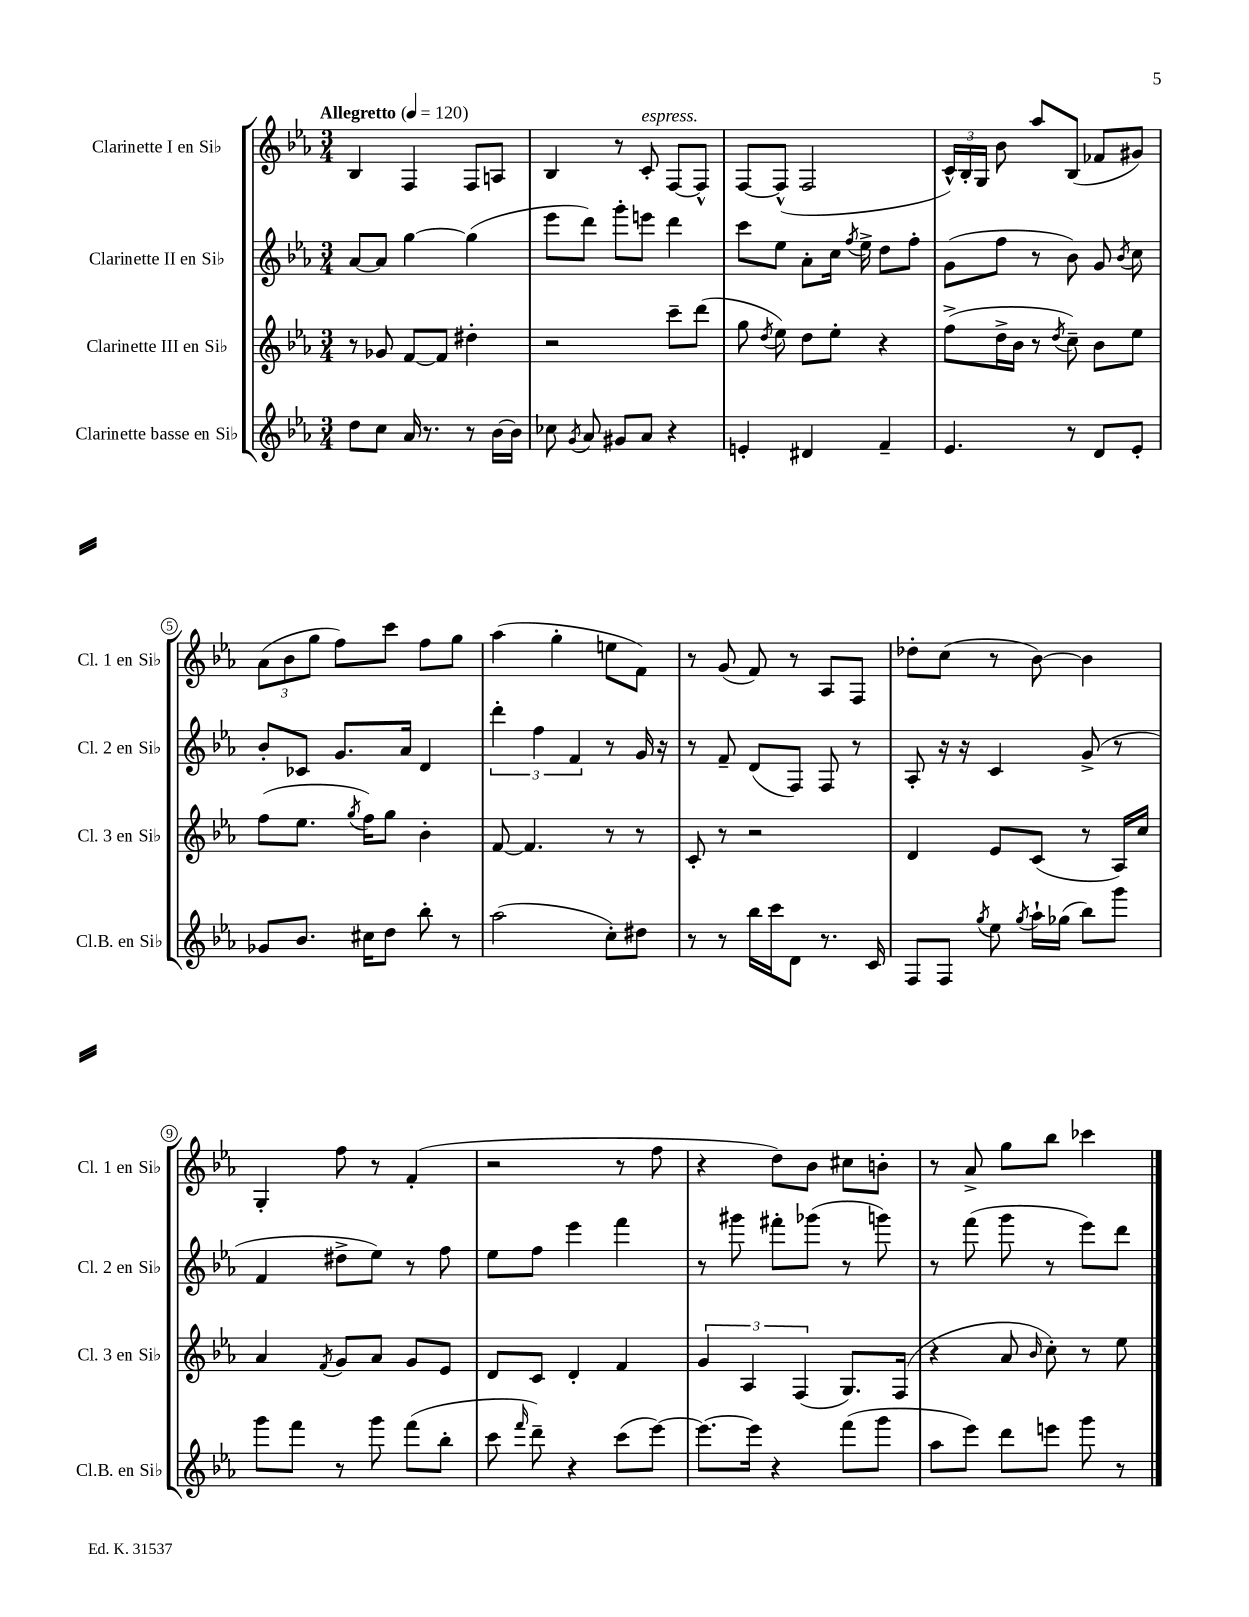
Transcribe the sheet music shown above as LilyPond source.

<<
\new StaffGroup <<
\new Staff = "s0" \with { instrumentName = "Clarinette I en Sib" shortInstrumentName = "Cl. 1 en Sib" } {
    \clef treble \key ees \major \numericTimeSignature \time 3/4 \tempo "Allegretto" 4 = 120
    \autoBeamOff bes4 f4 f8[ a8] |
    bes4 r8 c'8-.^\markup { \italic "espress." } f8[~ f8]-^ |
    f8[~ f8]-^( f2 |
    \tuplet 3/2 { c'16[-^) bes16-. g16] } bes'8 aes''8[ bes8]( fes'8[ gis'8]) |
    \tuplet 3/2 { aes'8[( bes'8 g''8] } f''8[) c'''8] f''8[ g''8] |
    aes''4( g''4-. e''8[ f'8]) |
    r8 g'8( f'8) r8 aes8[ f8] |
    des''8[-. c''8]( r8 bes'8~) bes'4 |
    g4-. f''8 r8 f'4-.( |
    r2 r8 f''8 |
    r4 d''8[) bes'8] cis''8[ b'8]-. |
    r8 aes'8-> g''8[ bes''8] ces'''4 \bar "|." |
}
\new Staff = "s1" \with { instrumentName = "Clarinette II en Sib" shortInstrumentName = "Cl. 2 en Sib" } {
    \clef treble \key ees \major \numericTimeSignature \time 3/4
    \autoBeamOff aes'8[~ aes'8] g''4~ g''4( |
    ees'''8[ d'''8]) g'''8[-. e'''8] d'''4 |
    c'''8[ ees''8] aes'8[-. c''16] \acciaccatura { f''8 } ees''16-> d''8[ f''8]-. |
    g'8[( f''8] r8 bes'8) g'8 \acciaccatura { bes'8 } c''8 |
    bes'8[-. ces'8] g'8.[ aes'16] d'4 |
    \tuplet 3/2 { d'''4-. f''4 f'4 } r8 g'16 r16 |
    r8 f'8-- d'8[( f8]) f8 r8 |
    aes8-. r16 r16 c'4 g'8->( r8 |
    f'4 dis''8[-> ees''8]) r8 f''8 |
    ees''8[ f''8] ees'''4 f'''4 |
    r8 gis'''8 fis'''8[-. ges'''8]( r8 g'''8) |
    r8 f'''8( g'''8 r8 ees'''8[) d'''8] \bar "|." |
}
\new Staff = "s2" \with { instrumentName = "Clarinette III en Sib" shortInstrumentName = "Cl. 3 en Sib" } {
    \clef treble \key ees \major \numericTimeSignature \time 3/4
    \autoBeamOff r8 ges'8 f'8[~ f'8] dis''4-. |
    r2 c'''8[-- d'''8]( |
    g''8 \acciaccatura { d''8 } ees''8) d''8[ ees''8]-. r4 |
    f''8[->( d''16-> bes'16] r8 \acciaccatura { d''8 } c''8--) bes'8[ ees''8] |
    f''8[( ees''8.] \acciaccatura { g''8 } f''16[) g''8] bes'4-. |
    f'8~ f'4. r8 r8 |
    c'8-. r8 r2 |
    d'4 ees'8[ c'8]( r8 aes16[) c''16] |
    aes'4 \acciaccatura { f'8 } g'8[ aes'8] g'8[ ees'8] |
    d'8[ c'8] d'4-. f'4 |
    \tuplet 3/2 { g'4 aes4 f4( } g8.[) f16]( |
    r4 aes'8 \grace { bes'16 } c''8-.) r8 ees''8 \bar "|." |
}
\new Staff = "s3" \with { instrumentName = "Clarinette basse en Sib" shortInstrumentName = "Cl.B. en Sib" } {
    \clef treble \key ees \major \numericTimeSignature \time 3/4
    \autoBeamOff d''8[ c''8] aes'16 r8. r8 bes'16[~ bes'16] |
    ces''8 \acciaccatura { g'8 } aes'8 gis'8[ aes'8] r4 |
    e'4-. dis'4 f'4-- |
    ees'4. r8 d'8[ ees'8]-. |
    ges'8[ bes'8.] cis''16[ d''8] bes''8-. r8 |
    aes''2( c''8[-.) dis''8] |
    r8 r8 bes''16[ c'''16 d'8] r8. c'16 |
    f8[ f8] \acciaccatura { g''8 } ees''8 \acciaccatura { g''8 } aes''16[-! ges''16]( bes''8[) g'''8] |
    g'''8[ f'''8] r8 g'''8 f'''8[( bes''8]-. |
    c'''8 \grace { f'''16 } d'''8--) r4 c'''8[( ees'''8]~) |
    ees'''8.[~ ees'''16] r4 f'''8[( g'''8] |
    aes''8[ ees'''8]) d'''8[ e'''8] g'''8 r8 \bar "|." |
}
>>
>>
\layout { \context { \Score \override BarNumber.stencil = #(make-stencil-circler 0.1 0.3 ly:text-interface::print) } }
